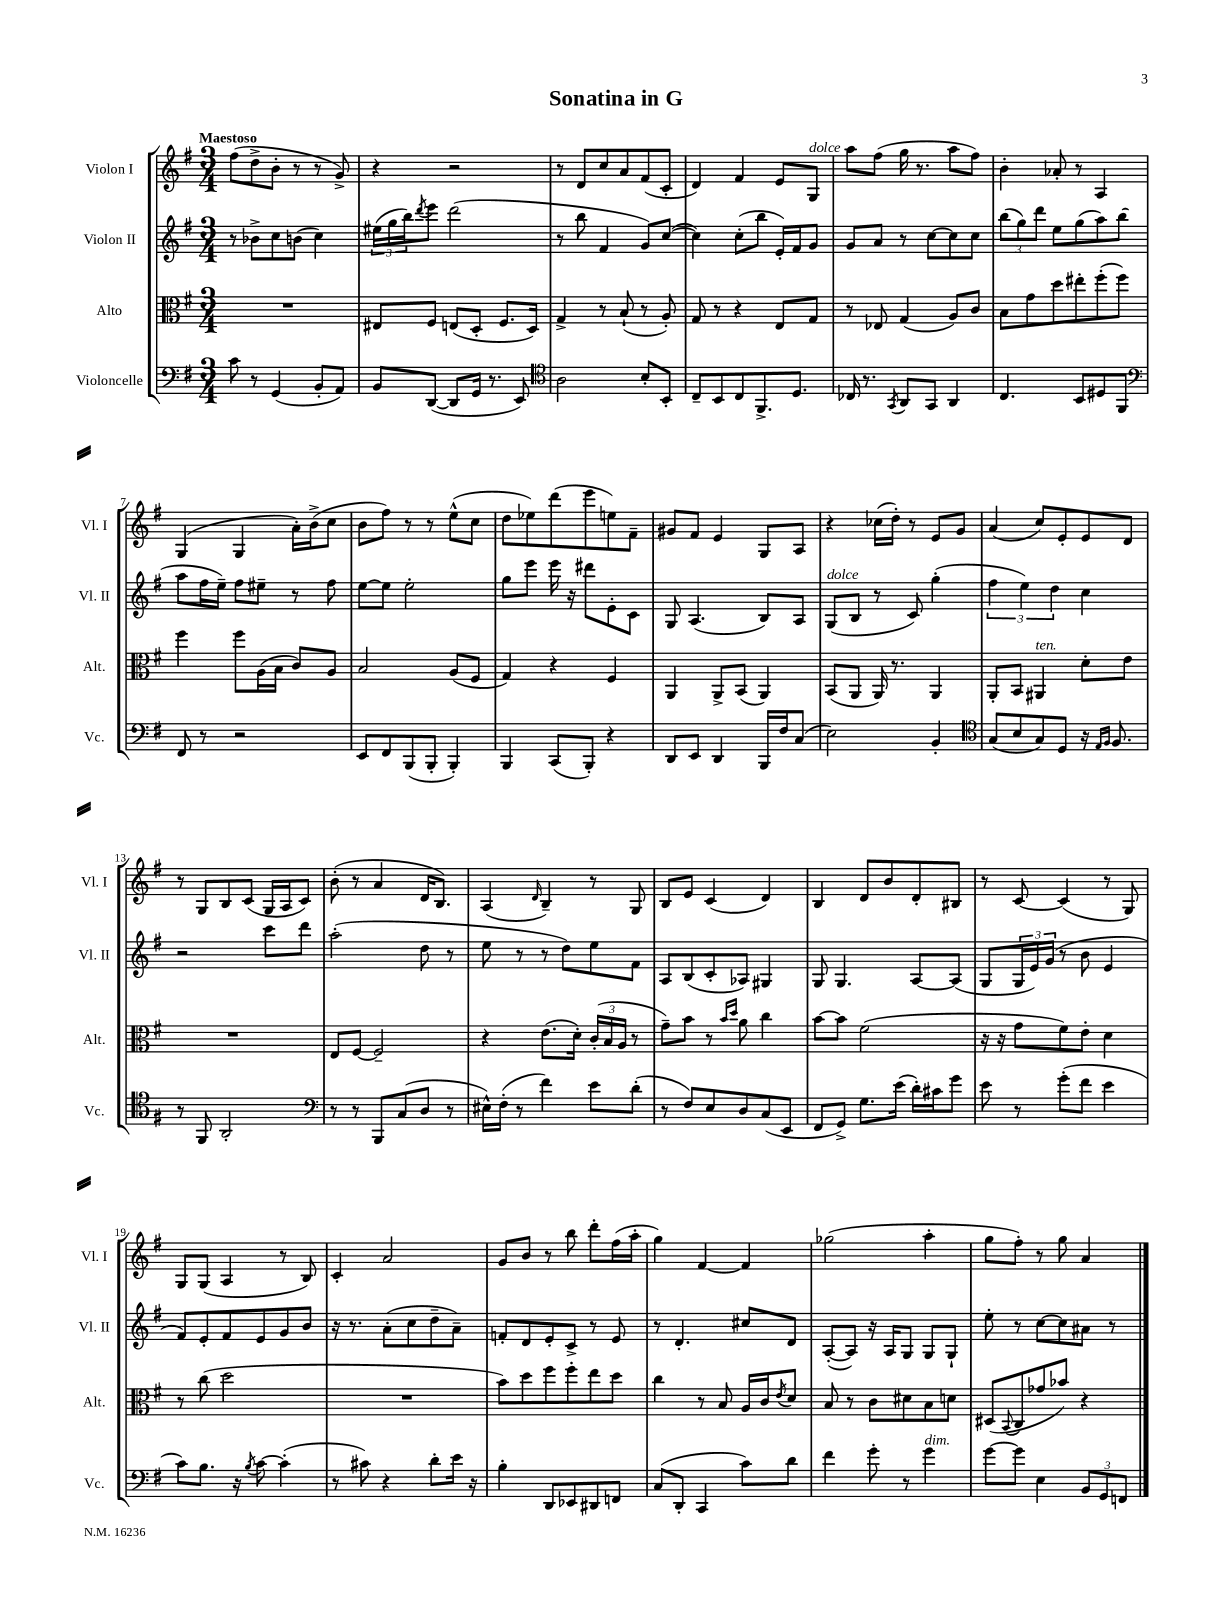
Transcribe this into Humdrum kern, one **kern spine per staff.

**kern	**kern	**kern	**kern
*staff4	*staff3	*staff2	*staff1
*clefF4	*clefC3	*clefG2	*clefG2
*k[f#]	*k[f#]	*k[f#]	*k[f#]
*M3/4	*M3/4	*M3/4	*M3/4
8c	2.r	8r	(8ff#
8r	.	8b-^	8dd^
(4GG	.	8cc	8b'
.	.	(8b	8r
8BB'	.	4cc)	8r
8AA)	.	.	8g^)
=	=	=	=
8BB	8E#	(24ee#	4r
.	.	24gg	.
.	.	24bb)	.
.	.	8qddd	.
([8DD	8F#	8eee	.
8DD]	(8E	(2ddd	2r
16GG	8D'	.	.
8.r	.	.	.
.	8.F#	.	.
8EE)	.	.	.
.	16D)	.	.
=	=	=	=
*clefC4	*	*	*
2A	4G^	8r	8r
.	.	8bb	8d
.	8r	4f#	8cc
.	(8B`	.	8a
8B'	8r	8g)	(8f#
8BB'	8A')	([8cc	8c'
=	=	=	=
8C~	8G	4cc])	4d)
8BB	8r	.	.
8C	4r	(8cc'	4f#
8.FF#^	.	8bb	.
.	8E	16e')	8e
8.D	.	16f#	.
.	8G	8g	8G
=	=	=	=
16C-	8r	8g	8aa
8.r	.	.	.
.	8E-	8a	(8ff#
8qGG	.	.	.
8AA	(4G	8r	16gg
.	.	.	8.r
8GG	.	[8cc	.
4AA	8A)	8cc]	8aa
.	8c	8cc	8ff#)
=	=	=	=
4.C	8B	(12bb	4b'
.	.	12gg)	.
.	8g	.	.
.	.	12ddd	.
.	8dd	8ee	8a-'
8BB	8ee#'	(8gg	8r
8D#	(8ff#'	8aa)	4A
8FF#	8ff#)	(8bb	.
=	=	=	=
*clefF4	*	*	*
8FF#	4ff#	8aa	(4G
8r	.	16ff#	.
.	.	16ee~)	.
2r	8ff#	8ff#	4G
.	(16A	8ee#~	.
.	16B	.	.
.	8c)	8r	16a')
.	.	.	(16b^
.	8A	8ff#	8cc
=	=	=	=
8EE	2B	[8ee	8b
8FF#	.	8ee]	8ff#)
(8BBB	.	2ee'	8r
8BBB'	.	.	8r
4BBB')	(8A	.	(8ee^^
.	8F#	.	8cc
=	=	=	=
4BBB	4G)	8gg	8dd
.	.	8eee	8ee-)
(8CC	4r	16eee	(8ddd
.	.	16r	.
8BBB')	.	8ddd#	8eee
4r	4F#	8e'	8ee)
.	.	8c	8f#~
=	=	=	=
8DD	4AA	8G	8g#
8EE	.	(4.A	8f#
4DD	8AA^	.	4e
.	(8BB	.	.
16BBB	4AA)	8B)	8G
16F#	.	.	.
(8C	.	8A	8A
=	=	=	=
2E)	(8BB	(8G	4r
.	8AA	8B	.
.	16AA)	8r	(16cc-
.	8.r	.	16dd')
.	.	8c)	8r
4BB'	4AA	(4gg'	8e
.	.	.	8g
=	=	=	=
*clefC4	*	*	*
(8G	8AA'	6ff#	(4a
8B	8BB	.	.
.	.	6ee)	.
8G)	4AA#	.	8cc)
.	.	6dd	.
8D	.	.	8e'
16r	8d'	4cc	8e
16qqE	.	.	.
16qqF#	.	.	.
8.F#	.	.	.
.	8e	.	8d
=	=	=	=
8r	2.r	2r	8r
8FF#	.	.	8G
2AA'	.	.	8B
.	.	.	(8c
.	.	8ccc	16G
.	.	.	16A
.	.	8ddd	8c)
=	=	=	=
*clefF4	*	*	*
8r	8E	(2aa'	(8b'
8r	[8F#	.	8r
8BBB	2F#~]	.	4a
(8C	.	.	.
8D	.	8dd	16d
.	.	.	8.B)
8r	.	8r	.
=	=	=	=
16E#^^)	4r	8ee	(4A
(16F#'	.	.	.
8r	.	8r	.
.	.	.	16qqd
4f#)	(8.e	8r	4B~)
.	.	8dd)	.
.	16d')	.	.
8e	(24c'	8ee	8r
.	24B	.	.
.	24A	.	.
(8d'	8r	8f#	8G
=	=	=	=
8r	8g~)	8A	8B
8F#)	8b	(8B	8e
8E	8r	8c'	(4c
.	16qqb	.	.
.	16qqdd	.	.
8D	8a	8A-)	.
(8C	4cc	4G#	4d)
8EE	.	.	.
=	=	=	=
8FF#	[8b	8G	4B
8GG^)	8b]	4.G	.
8.G	(2f#	.	8d
.	.	.	8b
(16e	.	.	.
16d')	.	[8A	8d'
16c#	.	.	.
8g	.	(8A]	8B#
=	=	=	=
8e	16r	8G	8r
.	16r	.	.
8r	8g	24G	[8c
.	.	24e)	.
.	.	(24g	.
(8g'	8f#)	8r	(4c]
8f#	8e'	8b	.
4e	4d	4e	8r
.	.	.	8G)
=	=	=	=
8c)	8r	8f#)	8G
8.B	(8cc	8e'	(8G
.	2dd	8f#	4A
16r	.	.	.
8qB	.	.	.
[8c	.	8e	.
(4c']	.	8g	8r
.	.	8b	8B)
=	=	=	=
8r	2.r	16r	4c'
.	.	8.r	.
8c#)	.	.	.
4r	.	(8a'	2a
.	.	8cc	.
8d'	.	8dd~	.
16e	.	8a~)	.
16r	.	.	.
=	=	=	=
4B'	8b)	8f'	8g
.	8dd	8d	8b
8DD	8ff#	8e'	8r
8EE-	8ff#'	8c^	8bb
8DD#	8ee	8r	8ddd'
8FF	8dd	8e	(16ff#
.	.	.	16aa'
=	=	=	=
(8C	4cc	8r	4gg)
8DD'	.	4.d'	.
4CC	8r	.	[4f#
.	8B	.	.
8c)	16A	8cc#	4f#]
.	16c	.	.
.	8qe	.	.
8d	8d	8d	.
=	=	=	=
4f#	8B	([8A'	(2gg-
.	8r	8A])	.
8g'	8c	16r	.
.	.	16A	.
8r	8d#	8G	.
4g	8B	8G	4aa'
.	8d	8G`	.
=	=	=	=
[8g	(8D#	8ee'	8gg
.	8qqBB	.	.
8g]	8C	8r	8ff#')
4E	8g-	[8cc	8r
.	8b-)	8cc]	8gg
12BB	4r	8a#	4a
12GG	.	.	.
.	.	8r	.
12FF	.	.	.
==	==	==	==
*-	*-	*-	*-
